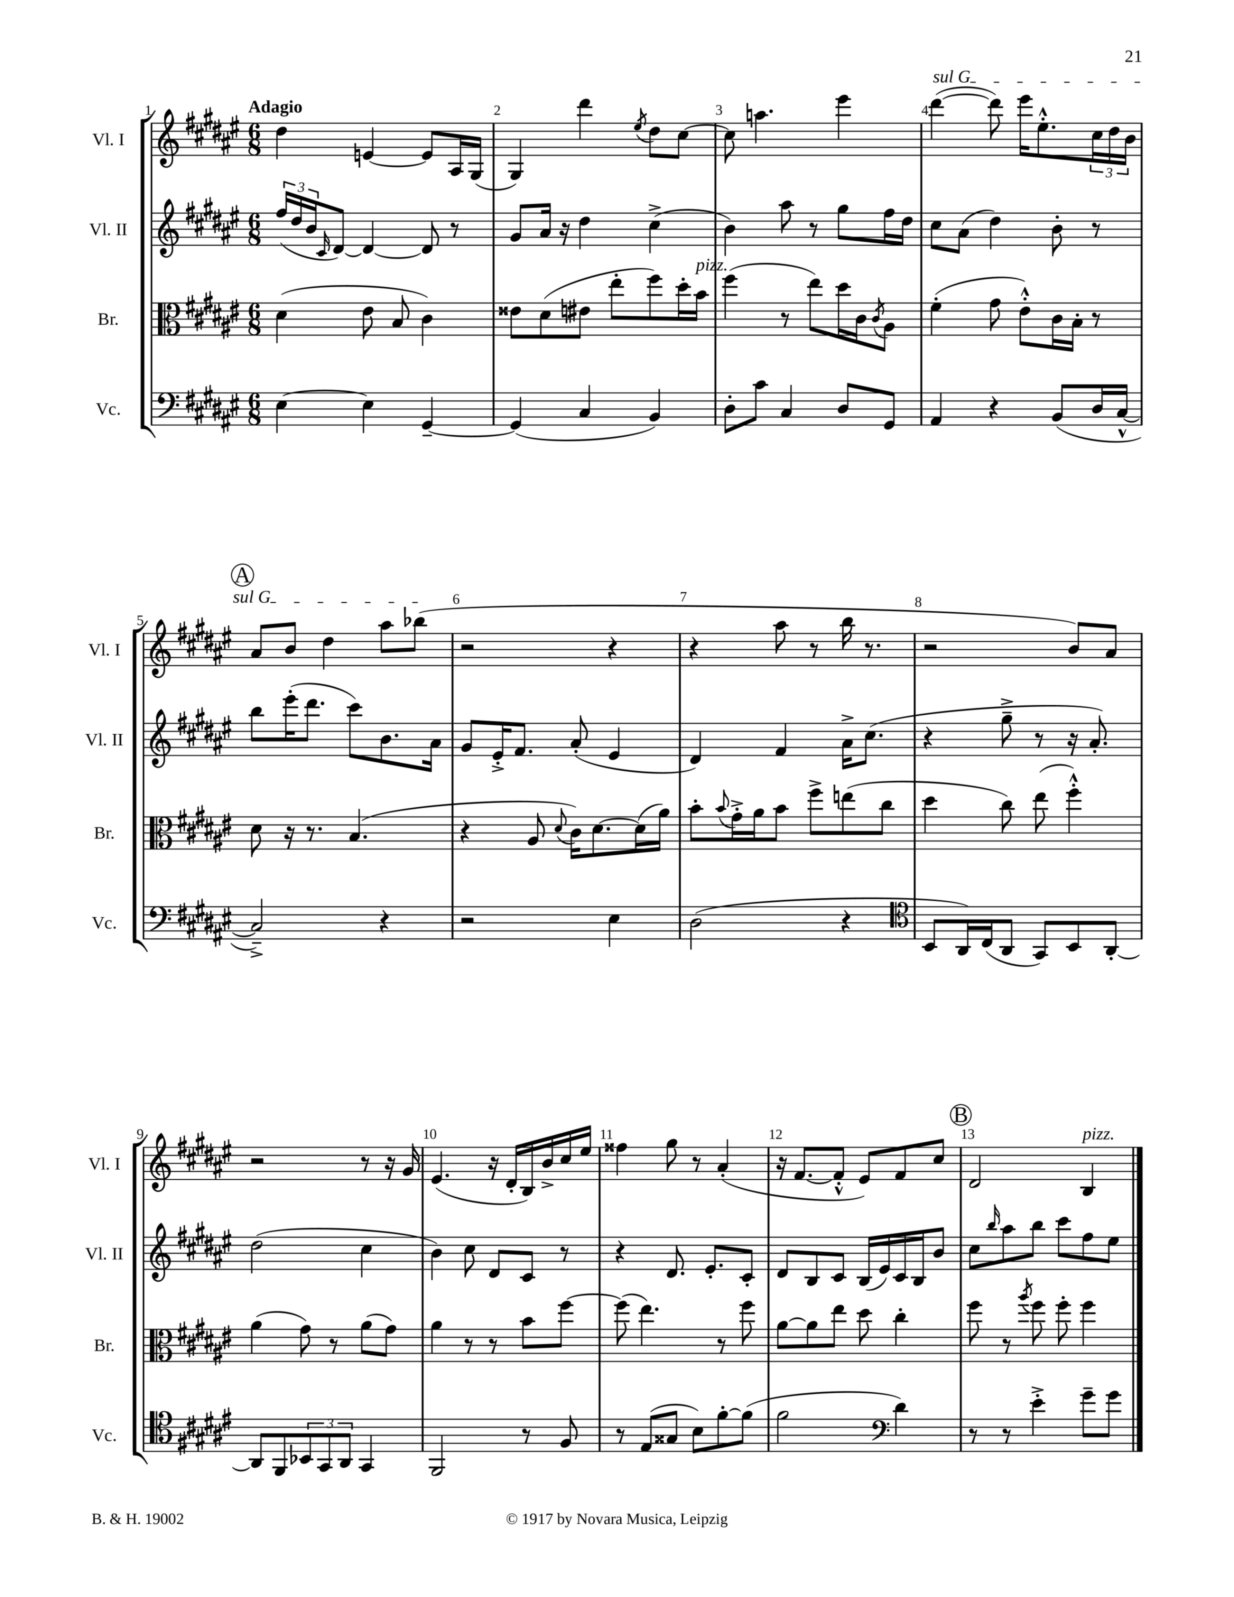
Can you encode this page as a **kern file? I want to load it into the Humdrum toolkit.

**kern	**kern	**kern	**kern
*staff4	*staff3	*staff2	*staff1
*clefF4	*clefC3	*clefG2	*clefG2
*k[f#c#g#d#a#e#]	*k[f#c#g#d#a#e#]	*k[f#c#g#d#a#e#]	*k[f#c#g#d#a#e#]
*M6/8	*M6/8	*M6/8	*M6/8
[4E#	(4d#	(24ff#	4dd#
.	.	24dd#	.
.	.	24b	.
.	.	16qqc#	.
.	.	[8d#)	.
4E#]	8e#	4d#_	[4e
.	8B	.	.
[4GG#~	4c#)	8d#]	8e]
.	.	8r	16A#
.	.	.	(16G#
=	=	=	=
(4GG#]	8e##	8g#	4G#)
.	(8d#	16a#	.
.	.	16r	.
4C#	8e#	4dd#	4ddd#
.	8ee#'	.	.
.	.	.	8qee#
4BB)	8ff#)	(4cc#^	8dd#
.	16dd#'	.	[8cc#
.	16b	.	.
=	=	=	=
8D#'	(4ff#	4b)	8cc#]
8c#	.	.	4.aa
4C#	8r	8aa#	.
.	8ee#)	8r	.
8D#	16dd#	8gg#	4eee#
.	16c#	.	.
.	8qc#	.	.
8GG#	8A#	16ff#	.
.	.	16dd#	.
=	=	=	=
4AA#	(4f#'	8cc#	([4ddd#
.	.	(8a#	.
4r	8g#	4dd#)	8ddd#])
.	8e#'^^)	.	16eee#
.	.	.	8.ee#'^^
(8BB	16c#	8b'	.
.	16B'	.	.
16D#	8r	8r	24cc#
.	.	.	24dd#
[16C#^^	.	.	.
.	.	.	24b
=	=	=	=
2C#~^])	8d#	8bb	8a#
.	16r	(16eee#'	8b
.	8.r	8.ddd#	.
.	.	.	4dd#
.	(4.B	8ccc#)	.
4r	.	8.b	8aa#
.	.	.	(8bb-
.	.	16a#	.
=	=	=	=
2r	4r	8g#	2r
.	.	16e#'^	.
.	.	8.f#	.
.	8A#	.	.
.	8qqd#	.	.
.	16c#)	(8a#'	.
.	[8.d#	.	.
4E#	.	4e#	4r
.	(16d#]	.	.
.	16a#)	.	.
=	=	=	=
(2D#	8b'	4d#)	4r
.	8qqb	.	.
.	16g#'^	.	.
.	16a#	.	.
.	8b	4f#	8aa#
.	8ff#^	.	8r
4r	(8ee	16a#^	16bb
.	.	(8.cc#	8.r
.	8cc#	.	.
=	=	=	=
*clefC4	*	*	*
8BB	4dd#	4r	2r
16AA#)	.	.	.
(16C#	.	.	.
8AA#	8cc#)	8gg#~^	.
8GG#)	(8ee#	8r	.
8BB	4ff#'^^)	16r	8b)
.	.	8.a#')	.
[8AA#'	.	.	8a#
=	=	=	=
8AA#]	(4a#	(2dd#	2r
8FF#	.	.	.
12BB-	8g#)	.	.
12GG#	.	.	.
.	8r	.	.
12AA#	.	.	.
4GG#	(8a#	4cc#	8r
.	8g#)	.	16r
.	.	.	16g#
=	=	=	=
2FF#	4a#	4b)	(4.e#
.	8r	8cc#	.
.	8r	8d#	16r
.	.	.	16d#'
8r	8b	8c#	16B)
.	.	.	16b^
8F#	[8ff#	8r	16cc#
.	.	.	16ee#
=	=	=	=
8r	(8ff#]	4r	4ff##
(8E#	4.ee#)	.	.
8G##	.	8.d#	8gg#
8B)	.	.	8r
.	.	8.e#'	.
[8f#'	8r	.	(4a#'
(8f#]	8ff#	8c#'	.
=	=	=	=
2f#	[8a#	8d#	16r
.	.	.	[8.f#
.	8a#]	8B	.
.	8ee#	8c#	8f#'^^]
.	8dd#	(16B	8e#)
.	.	16e#)	.
*clefF4	*	*	*
4d#)	4cc#'	16c#	8f#
.	.	16B	.
.	.	8b	8cc#
=	=	=	=
8r	8ff#	8cc#	2d#
.	.	16qqbb	.
8r	8r	8aa#	.
.	8qaa#	.	.
4e#'^	8ff#	8bb	.
.	8ff#'	8ccc#	.
8g#~	4ff#	8ff#	4B
8g#	.	8ee#	.
==	==	==	==
*-	*-	*-	*-
